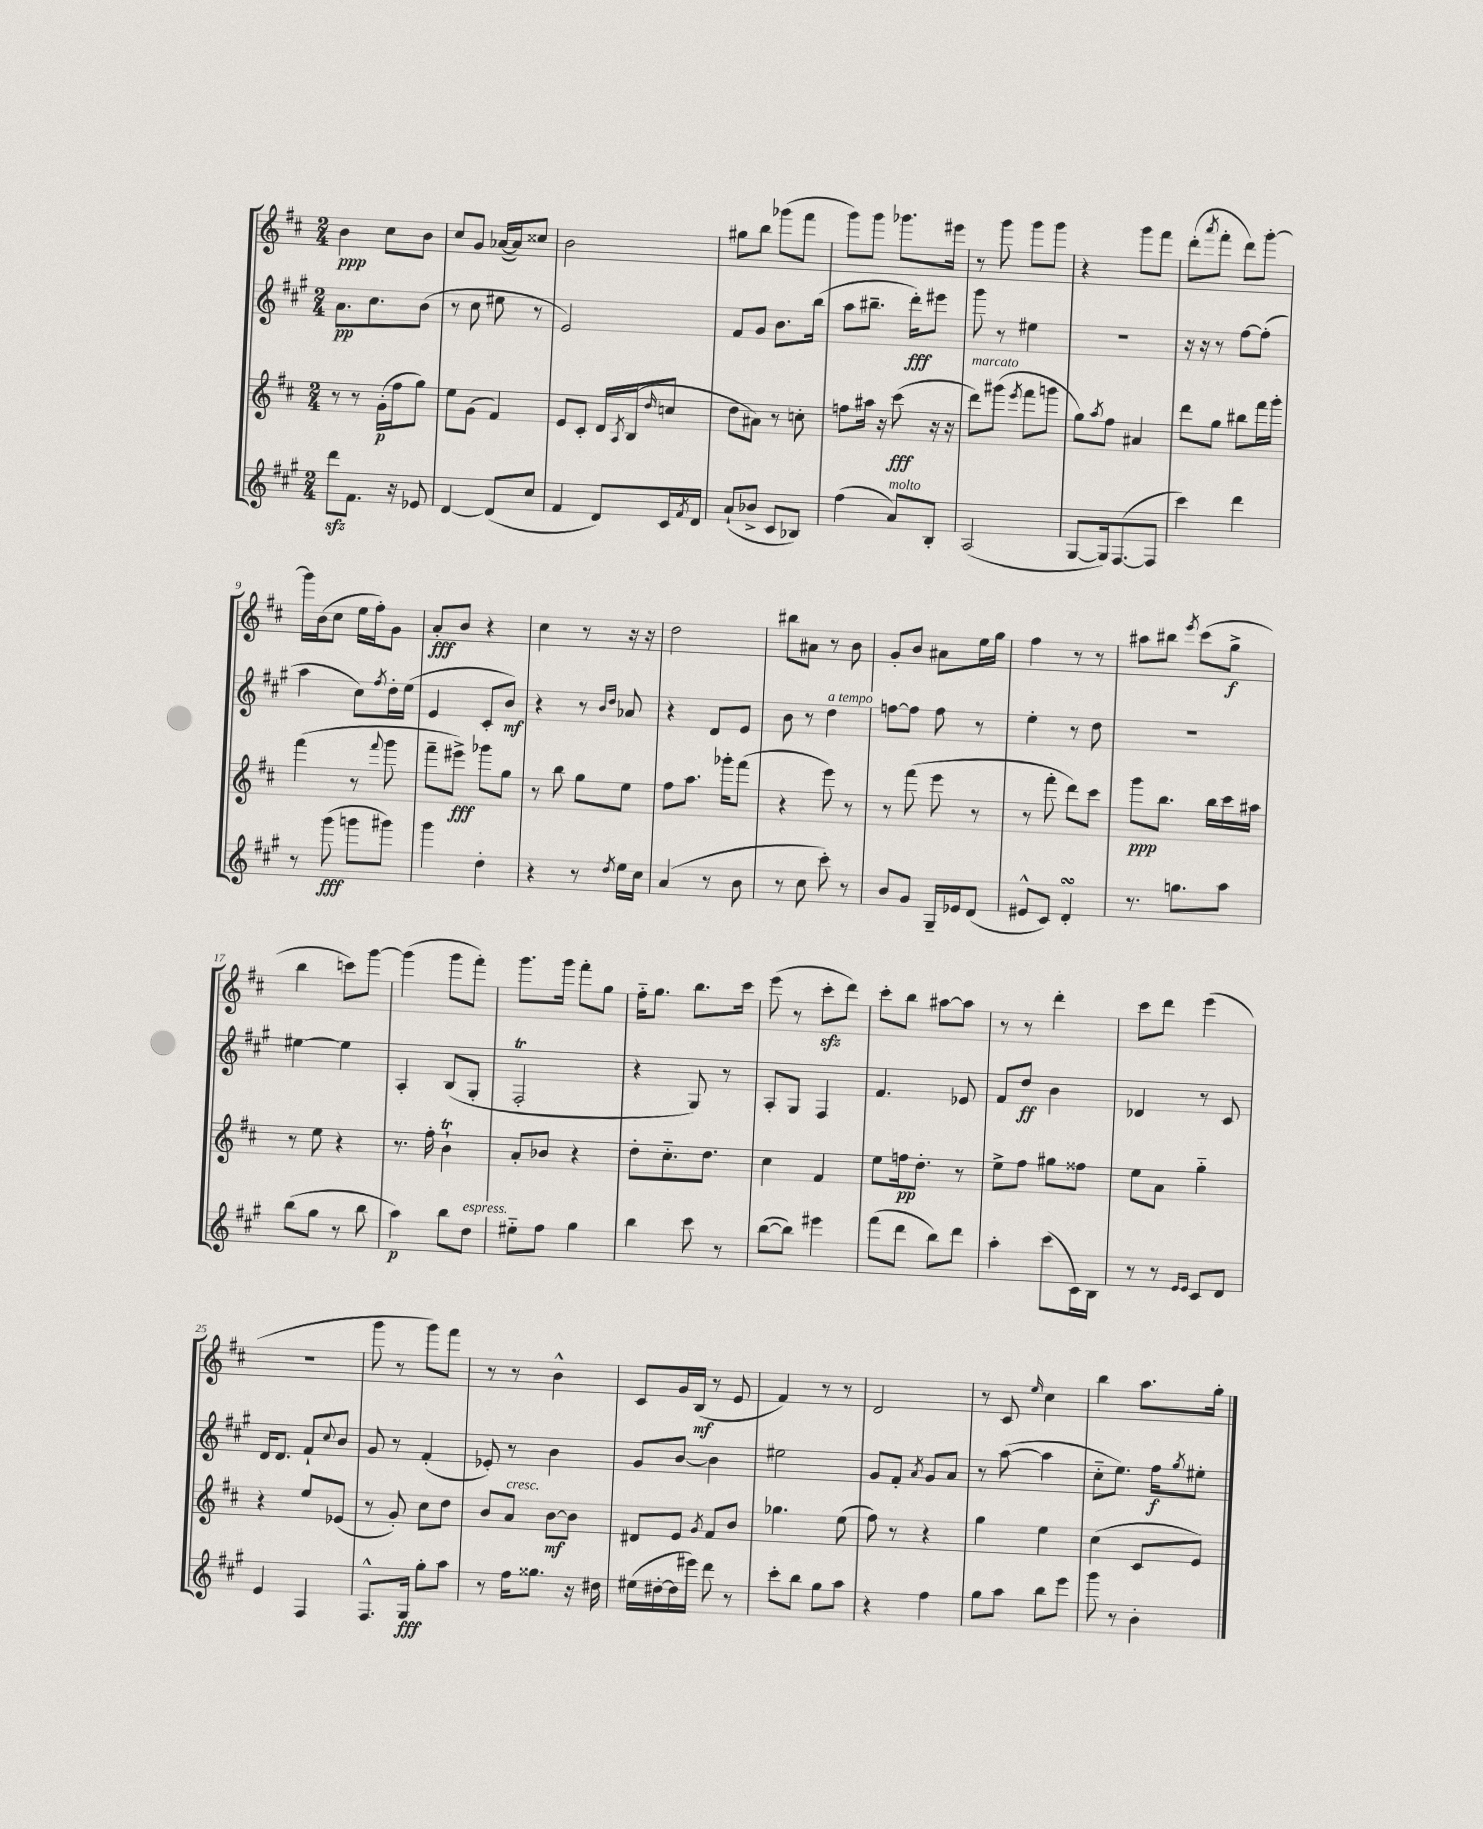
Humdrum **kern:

**kern	**kern	**kern	**kern
*staff4	*staff3	*staff2	*staff1
*clefG2	*clefG2	*clefG2	*clefG2
*k[f#c#g#]	*k[f#c#]	*k[f#c#g#]	*k[f#c#]
*M2/4	*M2/4	*M2/4	*M2/4
8ddd\L	8r	8.a\L	4b\
8.f#\J	8r	.	.
.	.	8.cc#\	.
.	(16g'\LL	.	8cc#\L
16r	16ff#\J	.	.
8e-/	8gg\J)	(8b\J	8b\J
=	=	=	=
[4d/	8ee\L	8r	8cc#/L
.	(8g\J	8cc#\	8g/J
(8d/]L	4f#/)	8ee#\	([16a-/LL
.	.	.	16a-/]J)
8cc#/J	.	8r	8cc##/J
=	=	=	=
4f#/	8e/L	2e/)	2b\
.	8c#'/J	.	.
8d/L)	16d/LL	.	.
.	8qA/	.	.
.	(16B/J	.	.
.	16qqdd/	.	.
16c#/L	8cc/J	.	.
8qf#/	.	.	.
16d/JJ	.	.	.
=	=	=	=
(8a`/L	8dd\L	8f#/L	8gg#\L
8b-^/J	8a#\J)	8g#/J	8bb\J
8c#/L	8r	8.b\L	(8ggg-\L
8B-/J)	8cc'\	.	8fff#\J
.	.	(16bb\Jk	.
=	=	=	=
(4ff#\	8ff\L	8aa\L	8ggg\L)
.	16aa#\Jk	8.bb#~\J	8ggg\J
.	16r	.	.
8a/L)	(8ccc#\	.	8.ggg-\L
.	.	16ddd'\LK)	.
8B'/J	16r	8eee#\J	.
.	16r	.	16eee#\Jk
=	=	=	=
(2A/	8ddd\L)	8ggg#\	8r
.	(8ggg#\J	8r	8ggg\
.	8qeee/	.	.
.	8fff#\L	4ee#\	8ggg\L
.	8ggg\J	.	8ggg\J
=	=	=	=
[8G#/L	8gg\L)	2r	4r
.	8qaa/	.	.
16G#/]k)	8ff#\J	.	.
([8.F#/	.	.	.
.	4a#/	.	8ggg\L
8F#/]J	.	.	8fff#\J
=	=	=	=
4ccc#\)	8ddd\L	16r	(8ddd'\L
.	.	16r	.
.	.	.	8qaaa/
.	8gg\J	8r	8fff#'\J
4ddd\	8bb#\L	[8ff#\L	8ddd\L)
.	16fff#\L	(8ff#'\]J	[8ggg'\J
.	16ggg'\JJ	.	.
=	=	=	=
8r	(4fff#\	4aa\	16ggg\]LL
.	.	.	(16b\J
(8ggg#\	.	.	8cc#\J
8ggg\L	8r	8cc#\L)	16ee\LL
.	.	.	16ff#'\J)
.	8qqfff#/	8qff#/	.
8ggg#\J)	8ggg\	16dd'\L	8g\J
.	.	(16ee\JJ	.
=	=	=	=
4ggg#\	8fff#~\L	4e/	8a'/L
.	8eee#^\J)	.	8b/J
4dd'\	8ggg-\L	8c#'/L	4r
.	8gg\J	8b/J)	.
=	=	=	=
4r	8r	4r	4cc#\
.	8bb\	.	.
8r	8gg\L	8r	8r
.	.	16qqb/LL	.
8qdd/	.	16qqdd/JJ	.
16ee\LL	8ee\J	8a-/	16r
16cc#\JJ	.	.	16r
=	=	=	=
(4a/	8ff#\L	4r	2dd\
.	8.aa\J	.	.
8r	.	8d/L	.
.	16ggg-'\LK	.	.
8b\	(8fff#\J	8e/J	.
=	=	=	=
8r	4r	8b\	8bb#\L
8cc#\	.	8r	8a#\J
8ccc#'\)	8eee\)	4dd\	8r
8r	8r	.	8b\
=	=	=	=
8b/L	8r	[8ff\L	8g'/L
8g#/J	(8fff#\	8ff\]J	8b/J
16G#~/LL	8eee\	8ff\	8a#\L
16e-/J	.	.	.
(8d/J	8r	8r	16ee\L
.	.	.	16gg\JJ
=	=	=	=
8e#^^/L	8r	4ee'\	4ff#\
8c#/J)	8fff#'\	.	.
4d'/	8ddd\L)	8r	8r
.	8ccc#\J	8dd\	8r
=	=	=	=
8.r	8ggg\L	2r	8aa#\L
.	8.bb\J	.	8bb#\J
8.gg\L	.	.	.
.	.	.	8qeee/
.	.	.	(8ccc#\L
.	16bb\LL	.	.
8aa\J	16ccc#\	.	8gg^\J
.	16aa#\JJ	.	.
=	=	=	=
(8bb\L	8r	[4ee#\	4bb\
8gg#\J	8ee\	.	.
8r	4r	4ee#\]	8ccc\L)
8bb\	.	.	[8ggg\J
=	=	=	=
4aa\)	8.r	4A'/	(4ggg\]
.	16ff#'\	.	.
8bb\L	4b`\	(8B/L	8ggg\L
8dd\J	.	8G#'/J	8fff#'\J)
=	=	=	=
8ee#'~\L	8a'/L	2F#'/	8.ggg\L
8ff#\J	8b-/J	.	.
.	.	.	16ggg\Jk
4gg#\	4r	.	8fff#'\L
.	.	.	8gg\J
=	=	=	=
4bb\	8dd'\L	4r	16ff#'~\LK
.	.	.	8.gg\J
.	8.cc#'~\	.	.
8ccc#\	.	8G#/)	8.bb\L
.	8.dd\J	.	.
8r	.	8r	.
.	.	.	16ccc#\Jk
=	=	=	=
([8bb\L	4cc#\	8A'/L	(8eee\
8bb\]J)	.	8G#/J	8r
4eee#\	4f#/	4F#/	8ccc#'\L
.	.	.	8ddd\J)
=	=	=	=
(8fff#\L	8ee\L	4.f#/	8ccc#'\L
8ddd\J	16ff\k	.	8bb\J
.	8.dd'\J	.	.
8bb\L)	.	.	[8aa#\L
8ddd\J	8r	8e-/	8aa#\]J
=	=	=	=
4aa'\	8ee^\L	8f#/L	8r
.	8ff#\J	8dd/J	8r
(8ccc#\L	8gg#\L	4b\	4ddd'\
16c#\L)	8ff##\J	.	.
16B\JJ	.	.	.
=	=	=	=
8r	8ee\L	4d-/	8ccc#\L
8r	8a\J	.	8ddd\J
16qqe/LL	.	.	.
16qqe/JJ	.	.	.
8c#/L	4gg'~\	8r	(4eee\
8d/J	.	8c#/	.
=	=	=	=
4e/	4r	16d/LK	2r
.	.	8.d/J	.
4F#/	8ee/L	8f#`/L	.
.	.	8qqcc#/	.
.	(8e-/J	8b/J	.
=	=	=	=
8.F#^^/L	8r	8g#/	8ggg\
.	8g'/)	8r	8r
16G#/Jk	.	.	.
8gg#'\L	8cc#\L	(4f#'/	8ggg\L)
8aa\J	8dd\J	.	8fff#\J
=	=	=	=
8r	8b/L	8e-'/)	8r
16ff#\LK	8a/J	8r	8r
8.gg##\J	.	.	.
.	[8b\L	4b\	4b^^\
16r	8b\]J	.	.
16dd#\	.	.	.
=	=	=	=
(16ee#\LL	8d#/L	8g#/L	8c#/L
[16dd#'\	.	.	.
16dd#\]	8e/J	[8b/J	16g/L
16eee#\JJ)	.	.	(16B/JJ
.	8qg/	.	.
8ddd\	8f#/L	4b\]	8r
8r	8b/J	.	8e/
=	=	=	=
8ccc#'\L	4.gg-\	2ee#\	4f#/)
8bb\J	.	.	.
8gg#\L	.	.	8r
8aa\J	(8ee\	.	8r
=	=	=	=
4r	8ff#\)	8g#/L	2d/
.	8r	8f#'/J	.
.	.	8qa/	.
4ff#\	4r	8g#/L	.
.	.	8a/J	.
=	=	=	=
8gg#\L	4gg\	8r	8r
8aa\J	.	([8aa\	8c#/
.	.	.	16qqee/
8bb\L	4ee\	4aa\]	4cc#\
8eee\J	.	.	.
=	=	=	=
8ggg#\	(4cc#\	8cc#'~\L	4bb\
8r	.	8.ee\J)	.
4b'\	8c#/L	.	8.aa\L
.	.	16ff#\LK	.
.	.	8qgg#/	.
.	8e/J)	8ee#'\J	.
.	.	.	16gg'\Jk
==	==	==	==
*-	*-	*-	*-
